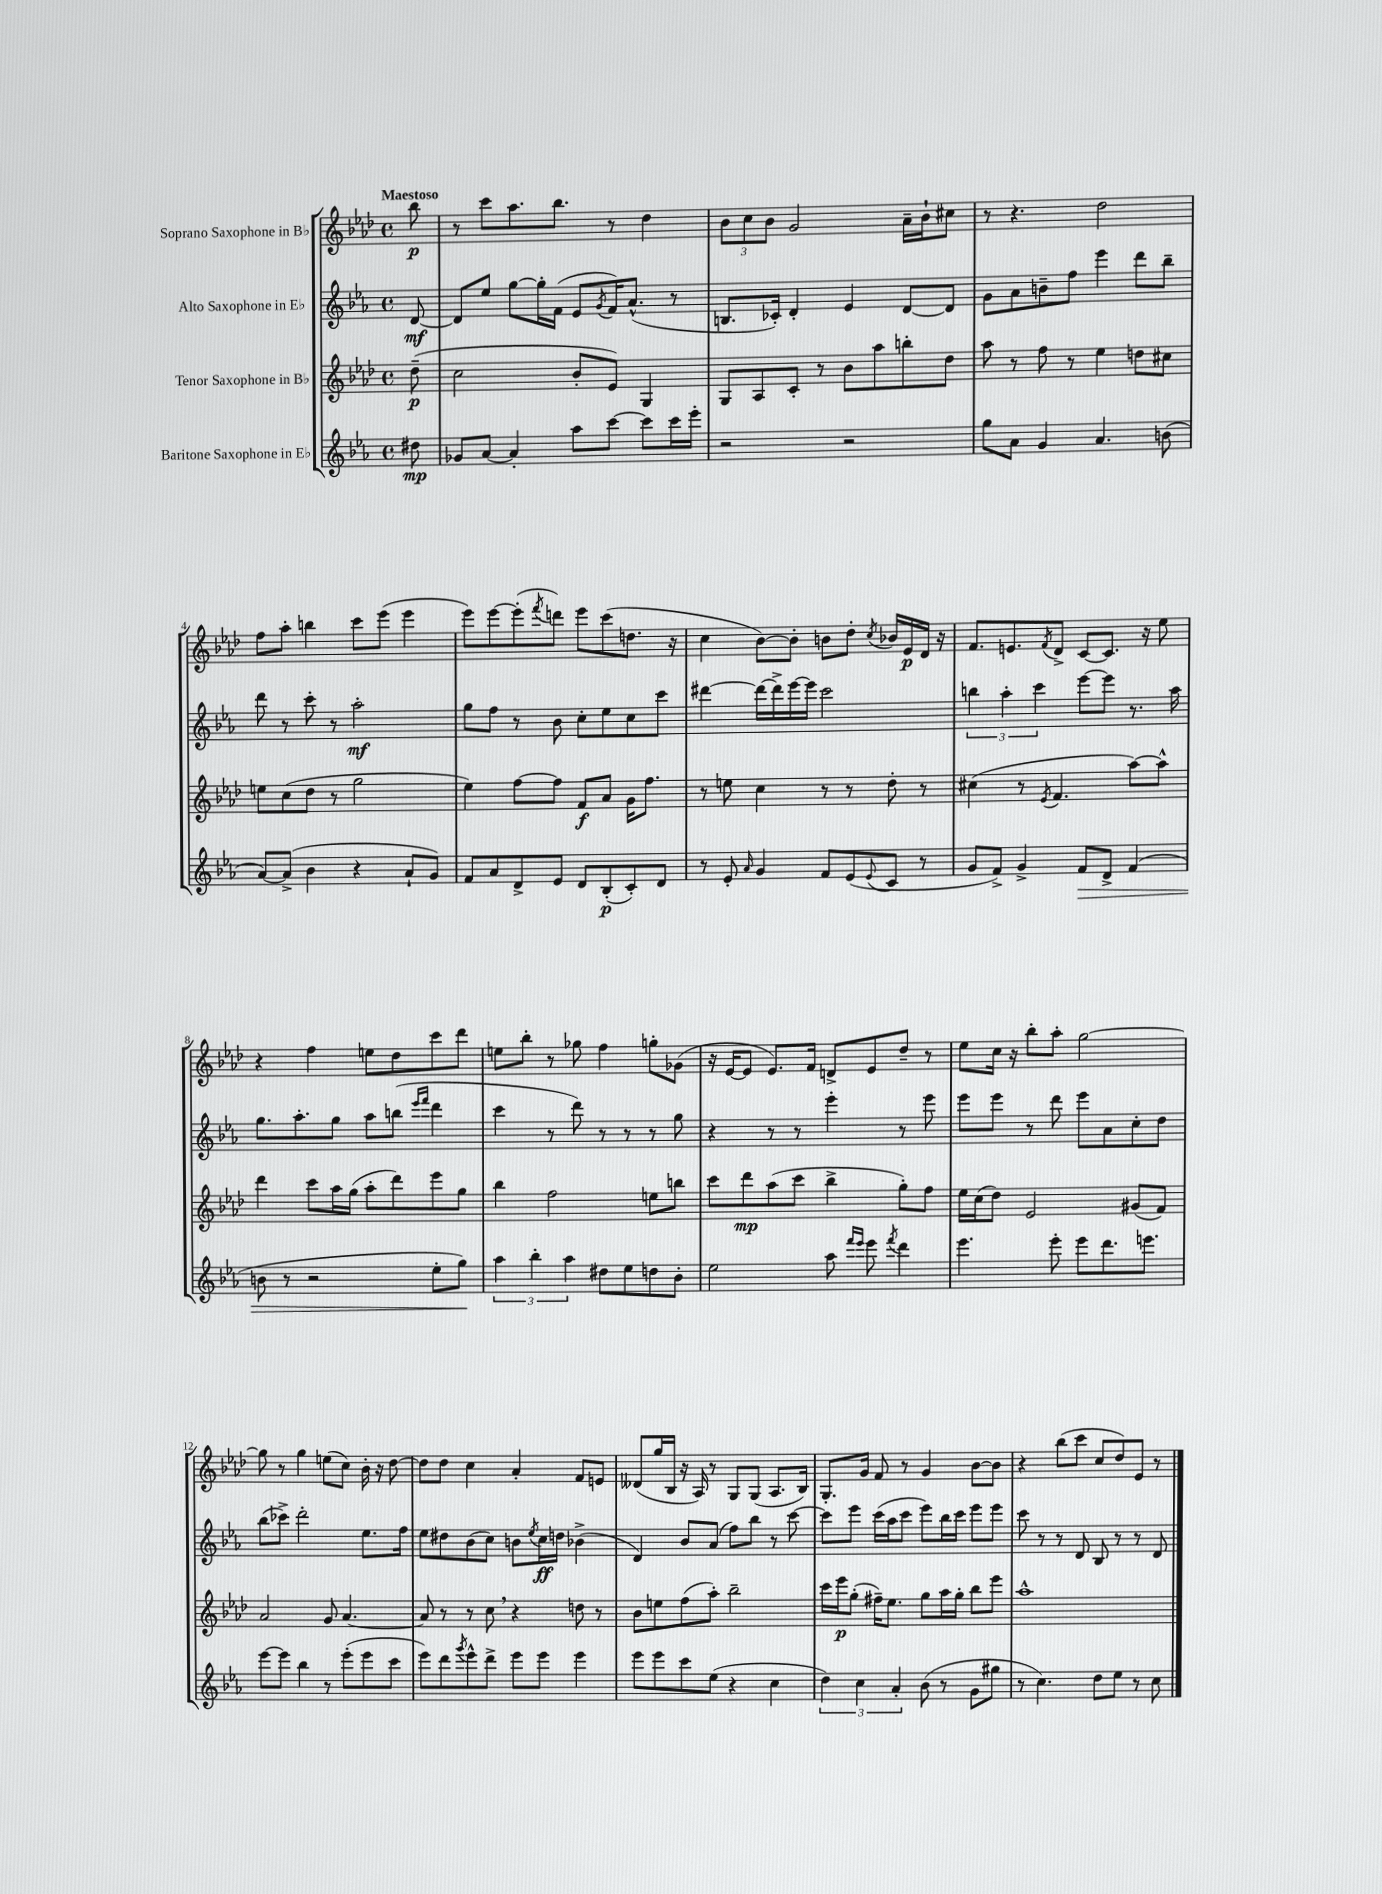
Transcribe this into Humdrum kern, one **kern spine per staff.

**kern	**kern	**kern	**kern
*staff4	*staff3	*staff2	*staff1
*clefG2	*clefG2	*clefG2	*clefG2
*k[b-e-a-]	*k[b-e-a-d-]	*k[b-e-a-]	*k[b-e-a-d-]
*M4/4	*M4/4	*M4/4	*M4/4
*met(c)	*met(c)	*met(c)	*met(c)
8dd#	(8dd-~	[8d	8bb-
=	=	=	=
8g-	2cc	8d]	8r
[8a-	.	8ee-	8ccc
4a-']	.	[8gg	8.aa-
.	.	16gg']	.
.	.	(16f	8.bb-
8aa-	8b-'	8e-	.
.	.	8qg	.
[8ccc	8e-)	16f)	8r
.	.	(8.a-^^	.
8ccc]	4G	.	4dd-
16ccc	.	8r	.
16eee-'	.	.	.
=	=	=	=
2r	8G	8.B	12b-
.	.	.	12cc
.	8A-	.	.
.	.	.	12b-
.	.	16c-')	.
.	8c'	4d'	2g
.	8r	.	.
2r	8b-	4e-	.
.	8aa-	.	.
.	8bb'	[8d	16a-~
.	.	.	16b-`
.	8dd-	8d]	8cc#
=	=	=	=
8gg	8aa-	8g	8r
8a-	8r	8a-	4.r
4g	8ff	8b~	.
.	8r	8ff	.
4.a-	4ee-	4eee-	2dd-
.	8dd	8ddd	.
(8b	8cc#	8bb-~	.
=	=	=	=
[8a-)	8ee	8ddd	8ff
(8a-^]	(8cc	8r	8aa-'
4b-	8dd-	8ccc'	4bb
.	8r	8r	.
4r	2gg	2aa-'	8ccc
.	.	.	(8eee-
8a-`	.	.	4eee-
8g)	.	.	.
=	=	=	=
8f	4ee-)	8gg	8eee-)
8a-	.	8ff	[8eee-
8d^	[8ff	8r	(8eee-']
.	.	.	8qfff
8e-	8ff]	8b-	8ddd)
8d	8f	8cc'	8eee-
(8B-'	8a-	8ee-	(8ccc
8c')	16g	8cc	8.dd
.	8.ff	.	.
8d	.	8ccc	.
.	.	.	16r
=	=	=	=
8r	8r	[4ddd#	4cc
8e-'	8ee	.	.
16qqa-	.	.	.
4g	4cc	16ddd#_	[8b-)
.	.	16ddd#^]	.
.	.	[16eee-	8b-']
.	.	16eee-]	.
8f	8r	2ccc	8b
(8e-	8r	.	8dd-'
8qqe-	.	.	8qcc
8c	8dd-'	.	16b-
.	.	.	16e-
8r	8r	.	16d-
.	.	.	16r
=	=	=	=
8g	(4cc#	6bb	8.f
8f^)	.	.	.
.	.	6aa-'	.
.	.	.	8.e
4g^	8r	.	.
.	.	6ccc	.
.	8qe-	.	8qf
.	4.f	.	8d-^
8f	.	[8eee-	[8c
8d^	.	8eee-]	8.c]
(4f	[8aa-)	8.r	.
.	.	.	16r
.	8aa-^^]	.	8ee-
.	.	16aa-	.
=	=	=	=
8b	4ddd-	8.gg	4r
8r	.	.	.
.	.	8.aa-'	.
2r	8ccc	.	4ff
.	16aa-	8gg	.
.	(16gg	.	.
.	8aa-'	8aa-	8ee
.	8ddd-)	(8bb	8dd-
.	.	16qqeee-	.
.	.	16qqfff	.
8ee-'	8eee-	4ddd	8ccc
8gg)	8gg	.	8ddd-
=	=	=	=
6aa-	4bb-	4ccc	8ee
.	.	.	8bb-'
6bb-'	.	.	.
.	2ff	8r	8r
6aa-	.	.	.
.	.	8ddd)	8gg-
8dd#	.	8r	4ff
8ee-	.	8r	.
8dd	8ee	8r	8gg'
8b-'	8bb	8gg	(8g-
=	=	=	=
2ee-	8ccc	4r	16r
.	.	.	[16e-
.	8ddd-	.	8e-]
.	(8aa-	8r	8.e-)
.	8ccc	8r	.
.	.	.	16f
8aa-	4bb-^	4eee-'	8d^
16qqfff	.	.	.
16qqeee-	.	.	.
8eee-	.	.	8e-
8qfff	.	.	.
4ddd	8gg')	8r	8dd-~
.	8ff	8eee-	8r
=	=	=	=
4.eee-	16ee-	8eee-	8ee-
.	(16cc	.	.
.	8dd-)	8eee-	16cc
.	.	.	16r
.	2e-	8r	8bb-'
8eee-'	.	8ddd	8aa-'
8eee-	.	8eee-	[2gg
8.ddd	.	8a-	.
.	(8g#	8cc'	.
8.eee	.	.	.
.	8f)	8dd	.
=	=	=	=
[8eee-	2a-	(8bb-	8gg]
8eee-]	.	8ccc-^)	8r
4bb-	.	2ddd'	4gg
8r	8g	.	(8ee
(8eee-'	[4.a-	.	8cc)
8eee-	.	8.ee-	16b-'
.	.	.	16r
8ccc	.	.	[8dd-
.	.	16ff	.
=	=	=	=
8eee-)	8a-]	8ee-	8dd-]
8ddd	8r	8dd#	8dd-
8qggg	.	.	.
8eee-^^	8r	(8b-	4cc
8ddd^	8cc	8cc)	.
8eee-	4r	8b	4a-'
.	.	8qee-	.
8eee-	.	16cc	.
.	.	16dd	.
4eee-	8dd	(4b-^	8f
.	8r	.	8e
=	=	=	=
8eee-	8b-	4d)	(8d--
8eee-	8ee	.	16gg
.	.	.	16B-
8ccc	(8ff	8b-	16r
.	.	.	16A-)
(8ee-	8aa-')	(8a-	8r
4r	2bb-~	8ff)	8G
.	.	8bb-	(8G
4cc	.	8r	8.A-
.	.	[8ccc	.
.	.	.	16B-)
=	=	=	=
6dd)	16ccc	8ccc]	8.G'
.	16eee-	.	.
.	(8gg'	8eee-	.
6cc	.	.	.
.	.	.	16g
.	16ff#~)	(16ccc	8f
.	8.ee-	16aa-	.
6a-'	.	.	.
.	.	8ccc	8r
(8b-	8gg	8eee-)	4g
8r	16aa-	16bb-	.
.	16gg'	16ccc	.
8g	8bb-	8eee-	[8b-
8gg#	8eee-	8eee-	8b-]
=	=	=	=
8r	1aa-^^	8ccc	4r
4.cc)	.	8r	.
.	.	8r	(8bb-
.	.	8d	8ccc
8dd	.	8B-	8cc
8ee-	.	8r	8dd-)
8r	.	8r	8e-
8cc	.	8d	8r
==	==	==	==
*-	*-	*-	*-
